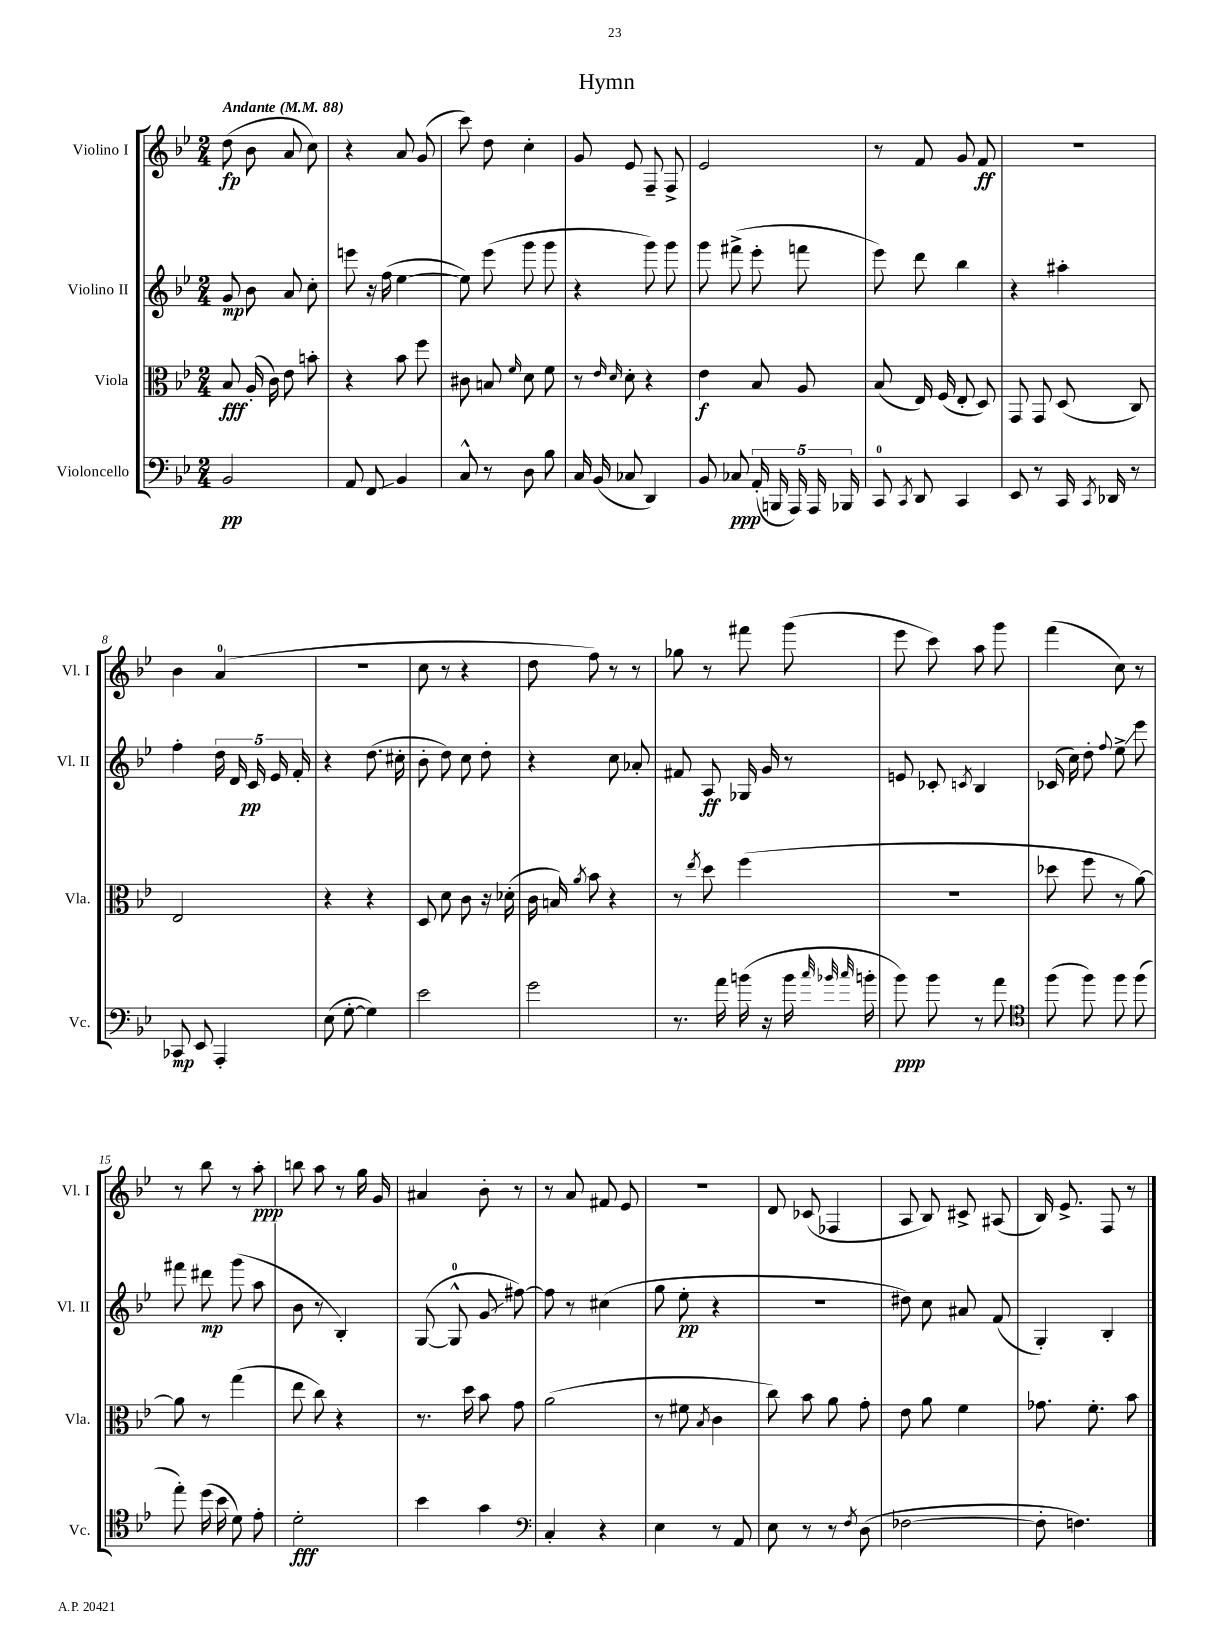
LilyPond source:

\header { title = "Hymn" }
<<
\new StaffGroup <<
\new Staff = "s0" \with { instrumentName = "Violino I" shortInstrumentName = "Vl. I" } {
    \clef treble \key bes \major \numericTimeSignature \time 2/4 \tempo "Andante" 4 = 88
    \autoBeamOff d''8\fp( bes'8 a'8 c''8) |
    r4 a'8 g'8( |
    c'''8) d''8 c''4-. |
    g'8 ees'8 f8-- f8-> |
    ees'2 |
    r8 f'8 g'8 f'8\ff |
    r2 |
    bes'4 a'4-0( |
    R2 |
    c''8 r8 r4 |
    d''8 f''8) r8 r8 |
    ges''8 r8 fis'''8 g'''8( |
    ees'''8 c'''8) a''8 g'''8 |
    f'''4( c''8) r8 |
    r8 bes''8 r8 a''8-.\ppp |
    b''8 a''8 r8 g''16 g'16 |
    ais'4 bes'8-. r8 |
    r8 a'8 fis'8 ees'8 |
    R2 |
    d'8 ces'8( fes4 |
    a8 bes8) cis'8-> ais8( |
    bes16) ees'8.-> f8 r8 \bar "|." |
}
\new Staff = "s1" \with { instrumentName = "Violino II" shortInstrumentName = "Vl. II" } {
    \clef treble \key bes \major \numericTimeSignature \time 2/4
    \autoBeamOff g'8\mp bes'8 a'8 c''8-. |
    e'''8 r16 f''16( ees''4~ |
    ees''8) ees'''8( g'''8 g'''8 |
    r4 g'''8) g'''8 |
    g'''8 fis'''8->( ees'''8-. f'''8 |
    ees'''8) d'''8 bes''4 |
    r4 ais''4-. |
    f''4-. \tuplet 5/4 { d''16 d'16 c'16\pp ees'16 f'16-. } |
    r4 d''8.( cis''16-. |
    bes'8-. d''8) c''8 d''8-. |
    r4 c''8 aes'8-. |
    fis'8 a8\ff ges16 g'16 r8 |
    e'8 ces'8-. \acciaccatura { c'8 } bes4 |
    ces'16( c''16) d''8-. \appoggiatura { f''8 } ees''8->\glissando ees'''8 |
    fis'''8 dis'''8\mp g'''8( a''8 |
    bes'8 r8 bes4-.) |
    g8~( g8-0-^ g'8\glissando fis''8~) |
    fis''8 r8 cis''4( |
    g''8 ees''8-.\pp r4 |
    R2 |
    dis''8) c''8 ais'8 f'8( |
    g4-.) bes4-. \bar "|." |
}
\new Staff = "s2" \with { instrumentName = "Viola" shortInstrumentName = "Vla." } {
    \clef alto \key bes \major \numericTimeSignature \time 2/4
    \autoBeamOff bes8\fff a16-.( c'16) ees'8 b'8-. |
    r4 bes'8 f''8 |
    cis'8 b8 \grace { f'16 } d'8 f'8 |
    r8 \grace { ees'16 d'16 } d'8-. r4 |
    ees'4\f bes8 a8 |
    bes8( ees16) f16( ees8-. d8) |
    g,8 g,8 d8( c8) |
    ees2 |
    r4 r4 |
    d8 d'8 c'8 r16 des'16-.( |
    c'16 b16) \acciaccatura { a'8 } bes'8 r4 |
    r8 \acciaccatura { ees''8 } d''8 f''4( |
    R2 |
    des''8 f''8 r8 a'8~) |
    a'8 r8 g''4( |
    ees''8 c''8) r4 |
    r8. d''16 bes'8 g'8 |
    a'2( |
    r8 fis'8 \acciaccatura { bes8 } c'4 |
    c''8) bes'8 a'8 g'8-. |
    ees'8 a'8 f'4 |
    ges'8. f'8.-. bes'8 \bar "|." |
}
\new Staff = "s3" \with { instrumentName = "Violoncello" shortInstrumentName = "Vc." } {
    \clef bass \key bes \major \numericTimeSignature \time 2/4
    \autoBeamOff bes,2\pp |
    a,8 f,8\glissando bes,4 |
    c8-^ r8 d8 bes8 |
    c16 bes,16( ces8 d,4) |
    bes,8 ces8\ppp \tuplet 5/4 { a,16-.( b,,16 a,,16) a,,16 bes,,16 } |
    c,8-0 \acciaccatura { c,8 } d,8 c,4 |
    ees,8 r8 c,16 \acciaccatura { c,8 } des,16 r8 |
    ces,8\mp ees,8 a,,4-. |
    ees8( g8~-. g4) |
    ees'2 |
    g'2 |
    r8. a'16 b'16( r16 b'16 \grace { c''32 bes'32 c''32 } b'16-. |
    bes'8\ppp) bes'8 r8 a'8 |
    \clef tenor f''8( f''8) f''8 f''8( |
    ees''8-.) d''16( bes'16 d'8) ees'8-. |
    d'2-.\fff |
    bes'4 g'4 |
    \clef bass c4-. r4 |
    ees4 r8 a,8 |
    ees8 r8 r8 \acciaccatura { f8 } d8( |
    fes2~ |
    fes8-. f4.) \bar "|." |
}
>>
>>
